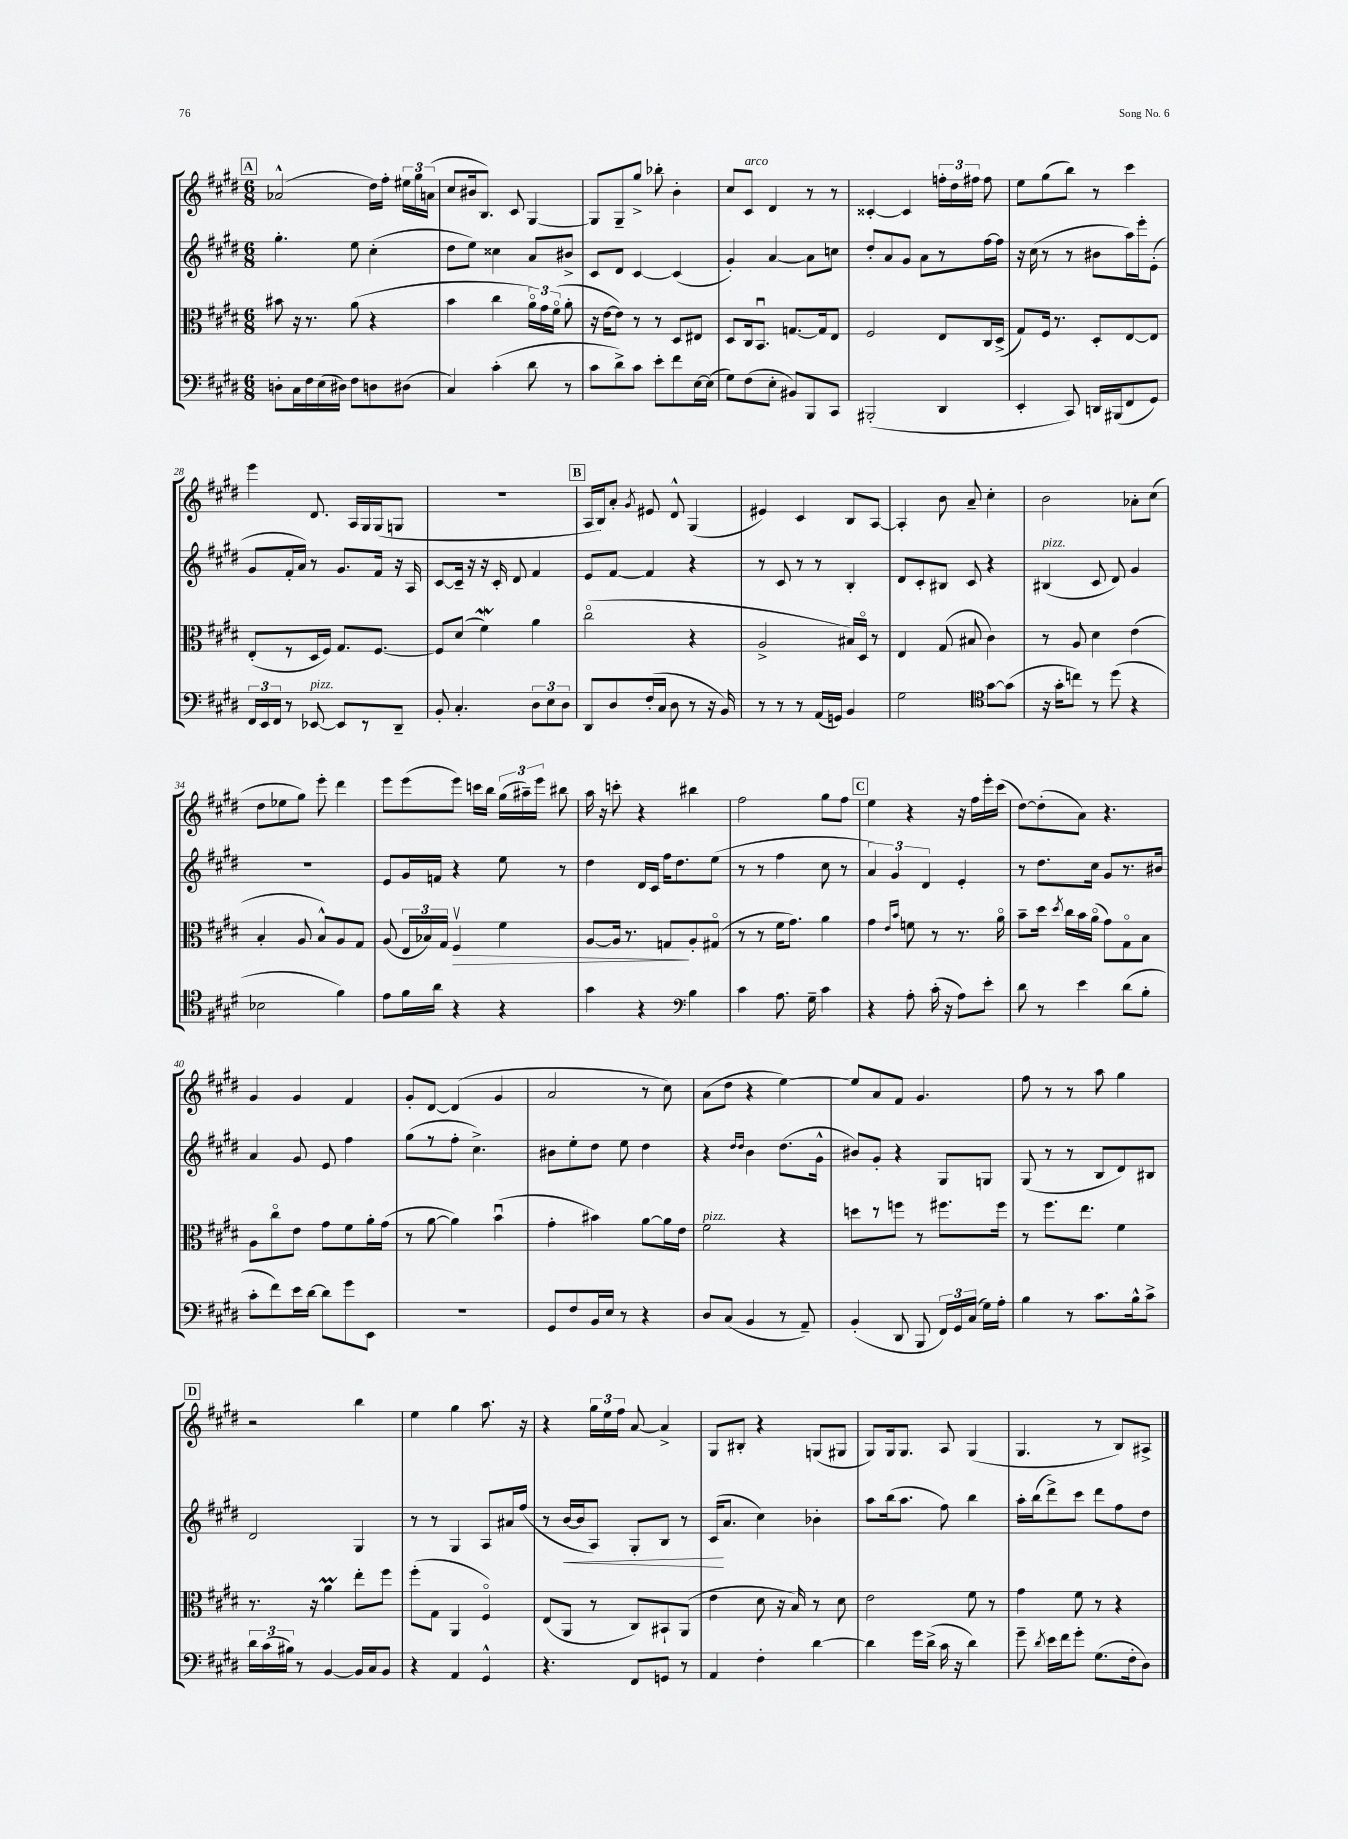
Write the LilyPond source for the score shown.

<<
\new StaffGroup <<
\new Staff = "s0" {
    \clef treble \key e \major \numericTimeSignature \time 6/8
    \autoBeamOff \mark \markup { \box "A" } aes'2-^( dis''16[) fis''16]-. \tuplet 3/2 { eis''16[ gis''16 a'16]( } |
    cis''8[ bis'16 b8.]) cis'8 gis4~ |
    gis8[ gis8-- gis''8]-> bes''8-. b'4-. |
    cis''8[ cis'8]^\markup { \italic "arco" } dis'4 r8 r8 |
    cisis'4~-. cisis'4 \tuplet 3/2 { f''16[-. dis''16 fis''16] } fis''8 |
    e''8[ gis''8( b''8]) r8 cis'''4 |
    e'''4 dis'8. a16[ gis16 gis16( g8] |
    R2. |
    \mark \markup { \box "B" } a16[ b16) a'8]-. \acciaccatura { gis'8 } eis'8 dis'8-^ gis4( |
    eis'4) cis'4 b8[ a8]~ |
    a4-. b'8 a'8-- cis''4-. |
    b'2 aes'8[-. cis''8]( |
    dis''8[ ees''8 gis''8]) e'''8-. dis'''4 |
    e'''8[ e'''8( e'''8]) c'''16[ b''16] \tuplet 3/2 { gis''16[( ais''16--) e'''16] } bis''8 |
    a''16 r16 c'''8-. r4 bis''4 |
    fis''2 gis''8[ fis''8] |
    \mark \markup { \box "C" } e''4 r4 r16 fis''16[ e'''16-. cis'''16]( |
    dis''8[~) dis''8-.( a'8]) r4. |
    gis'4 gis'4 fis'4 |
    gis'8[-. dis'8]~ dis'4( gis'4 |
    a'2 r8 cis''8) |
    a'8[( dis''8] r4 e''4~) |
    e''8[ a'8 fis'8] gis'4. |
    fis''8 r8 r8 a''8 gis''4 |
    \mark \markup { \box "D" } r2 b''4 |
    e''4 gis''4 a''8. r16 |
    r4 \tuplet 3/2 { gis''16[ e''16 fis''16] } a'8~ a'4-> |
    gis8[ bis8]-. r4 g8[( gis8] |
    gis8[) gis16 gis8.] a8 gis4( |
    gis4. r8 b8[) ais8]-> \bar "|." |
}
\new Staff = "s1" {
    \clef treble \key e \major \numericTimeSignature \time 6/8
    \autoBeamOff \mark \markup { \box "A" } gis''4.-. e''8 cis''4-.( |
    dis''8[ e''8]) cisis''4 a'8[ bis'8]-> |
    cis'8[ dis'8] cis'4~ cis'4( |
    gis'4-.) a'4~ a'8[ c''8] |
    dis''8[-. a'8 gis'8] a'8[ r8 fis''16~ fis''16] |
    r16 cis''16( r8 r8 bis'8[ a''16) e'''16-. e'8]-.( |
    gis'8[ fis'16-. a'16]) r8 gis'8.[ fis'16] r16 a16 |
    cis'8[~ cis'16]-- r16 r16 cis'16-. dis'8 fis'4 |
    \mark \markup { \box "B" } e'8[ fis'8]~ fis'4 r4 |
    r8 cis'8 r8 r8 b4-. |
    dis'8[ cis'8-. bis8] cis'8 r4 |
    bis4^\markup { \italic "pizz." }( cis'8 dis'8) gis'4 |
    R2. |
    e'8[ gis'16 f'16] r4 e''8 r8 |
    dis''4 dis'16[ cis'16] fis''16[ dis''8. e''8]( |
    r8 r8 fis''4 cis''8 r8 |
    \mark \markup { \box "C" } \tuplet 3/2 { a'4) gis'4 dis'4 } e'4-. |
    r8 dis''8.[ cis''16] gis'8[ r8. bis'16] |
    a'4 gis'8 e'8 fis''4 |
    gis''8[( r8 fis''8]-. cis''4.->) |
    bis'8[ e''8-. dis''8] e''8 dis''4 |
    r4 \grace { dis''16[ dis''16] } b'4 dis''8.[( gis'16]-^ |
    bis'8[) gis'8]-. r4 gis8[ g8] |
    gis8( r8 r8 b8[ dis'8) bis8] |
    \mark \markup { \box "D" } dis'2 gis4 |
    r8 r8 gis4 a8[ ais'16 fis''16]( |
    r8 b'16[~\< b'16 a8]) gis8[-. b8] r8 |
    cis'16[\!( a'8.] cis''4) bes'4-. |
    a''8[ b''16( a''8.] fis''8) b''4 |
    a''16[-. b''16( dis'''8->) cis'''8] dis'''8[ fis''8 dis''8] \bar "|." |
}
\new Staff = "s2" {
    \clef alto \key e \major \numericTimeSignature \time 6/8
    \autoBeamOff \mark \markup { \box "A" } bis'8 r16 r8. a'8( r4 |
    b'4 cis''4 \tuplet 3/2 { a'16[\flageolet) gis'16 fis'16]\flageolet( } a'8-. |
    r16 e'16[~ e'8]) r8 r8 dis8[ eis8] |
    dis8[ cis16 b,8.]\downbow g8.[~ g16 e8] |
    fis2 e8[ cis16 dis16]->( |
    gis8[) fis16] r8. dis8[-. e8~ e8] |
    e8[-.( r8 dis16 fis16]) gis8.[ fis8.]~ |
    fis8[ dis'8]( fis'4\mordent) a'4 |
    \mark \markup { \box "B" } cis''2\flageolet( r4 |
    a2-> bis16[) dis16]\flageolet r8 |
    e4 gis8( bis8 cis'4) |
    r8 a8 dis'4 e'4( |
    b4-. a8 b8[-^) a8 gis8] |
    a8( \tuplet 3/2 { e16[ bes16) gis16] } fis4\upbow\> fis'4 |
    a8[~ a16] r8. g8[\! a8-. gis8]\flageolet( |
    r8 r8 fis'16[ gis'8.]) a'4 |
    \mark \markup { \box "C" } gis'4 \grace { e'16[ b'16] } f'8 r8 r8. a'16\flageolet |
    b'8[-- dis''16] \acciaccatura { dis''8 } cis''16[ b'16 a'16]\flageolet( gis'8[) gis8\flageolet b8] |
    a8[ cis''8\flageolet e'8] gis'8[ fis'8 a'16-. gis'16]( |
    r8 a'8~ a'4) b'4\downbow( |
    gis'4-. bis'4) a'8[~ a'16 e'16] |
    fis'2^\markup { \italic "pizz." } r4 |
    d''8[ r8 f''8] r8 fis''8.[ fis''16] |
    r8 fis''8.[ e''8.] fis'4 |
    \mark \markup { \box "D" } r8. r16 a'4\prall e''8[-. fis''8] |
    fis''8[-.( gis8] a,4 fis4\flageolet) |
    e8[( a,8] r8 cis8[) bis,8-! a,8]( |
    e'4 dis'8 r16 b16) r8 dis'8 |
    e'2 fis'8 r8 |
    gis'4 fis'8 r8 r4 \bar "|." |
}
\new Staff = "s3" {
    \clef bass \key e \major \numericTimeSignature \time 6/8
    \autoBeamOff \mark \markup { \box "A" } d8[-. cis16 fis16 e16( dis16]) fis8[ d8 dis8]( |
    cis4) cis'4-.( dis'8 r8 |
    cis'8[ dis'8->) cis'8] e'8[-. fis'8 e16~ e16]( |
    gis8[) fis8( e8]-. bis,8[) b,,8 cis,8] |
    bis,,2-.( dis,4 |
    e,4-. cis,8) d,16[ bis,,16( fis,8 gis,8]) |
    \tuplet 3/2 { fis,16[ e,16 fis,16] } r8 ees,8~^\markup { \italic "pizz." } ees,8[ r8 dis,8]-- |
    b,8-. cis4.-. \tuplet 3/2 { dis8[ e8 dis8] } |
    \mark \markup { \box "B" } dis,8[ dis8 fis16-.( cis16] dis8 r8 r16 b,16) |
    r8 r8 r8 a,16[( g,16]) b,4 |
    gis2 \clef tenor gis'8[~ gis'8]( |
    r16 gis'16[-. c''8]) r8 dis''8( r4 |
    bes2 fis'4) |
    e'8[ fis'16 a'16] r4 r4 |
    gis'4 r4 \clef bass b4 |
    cis'4 a8. gis16-- cis'4 |
    \mark \markup { \box "C" } r4 a8-. cis'16-.( r16 a8[) e'8]-. |
    dis'8 r8 e'4 dis'8[( b8]-. |
    cis'8[-. fis'8) e'16 dis'16]~ dis'8[ gis'8 e,8] |
    R2. |
    gis,8[ fis8 b,16 e16] r8 r4 |
    dis8[ cis8]( b,4 r8 a,8--) |
    b,4-.( dis,8 b,,8 \tuplet 3/2 { fis,16[) gis,16 cis16]( } gis16[) a16]-. |
    b4 r8 cis'8.[ b16-^ cis'8]-> |
    \mark \markup { \box "D" } \tuplet 3/2 { dis'16[ cis'16( bis16]) } r8 b,4~ b,16[ cis16 b,8] |
    r4 a,4 gis,4-^ |
    r4. fis,8[ g,8] r8 |
    a,4 fis4-. dis'4~ |
    dis'4 gis'16[ dis'16]->( cis'16 r16 dis'4) |
    gis'8-- \acciaccatura { dis'8 } e'16[ fis'16 gis'8]-. gis8.[( fis16-. dis8]) \bar "|." |
}
>>
>>
\layout { \context { \Score currentBarNumber = #22 } }
